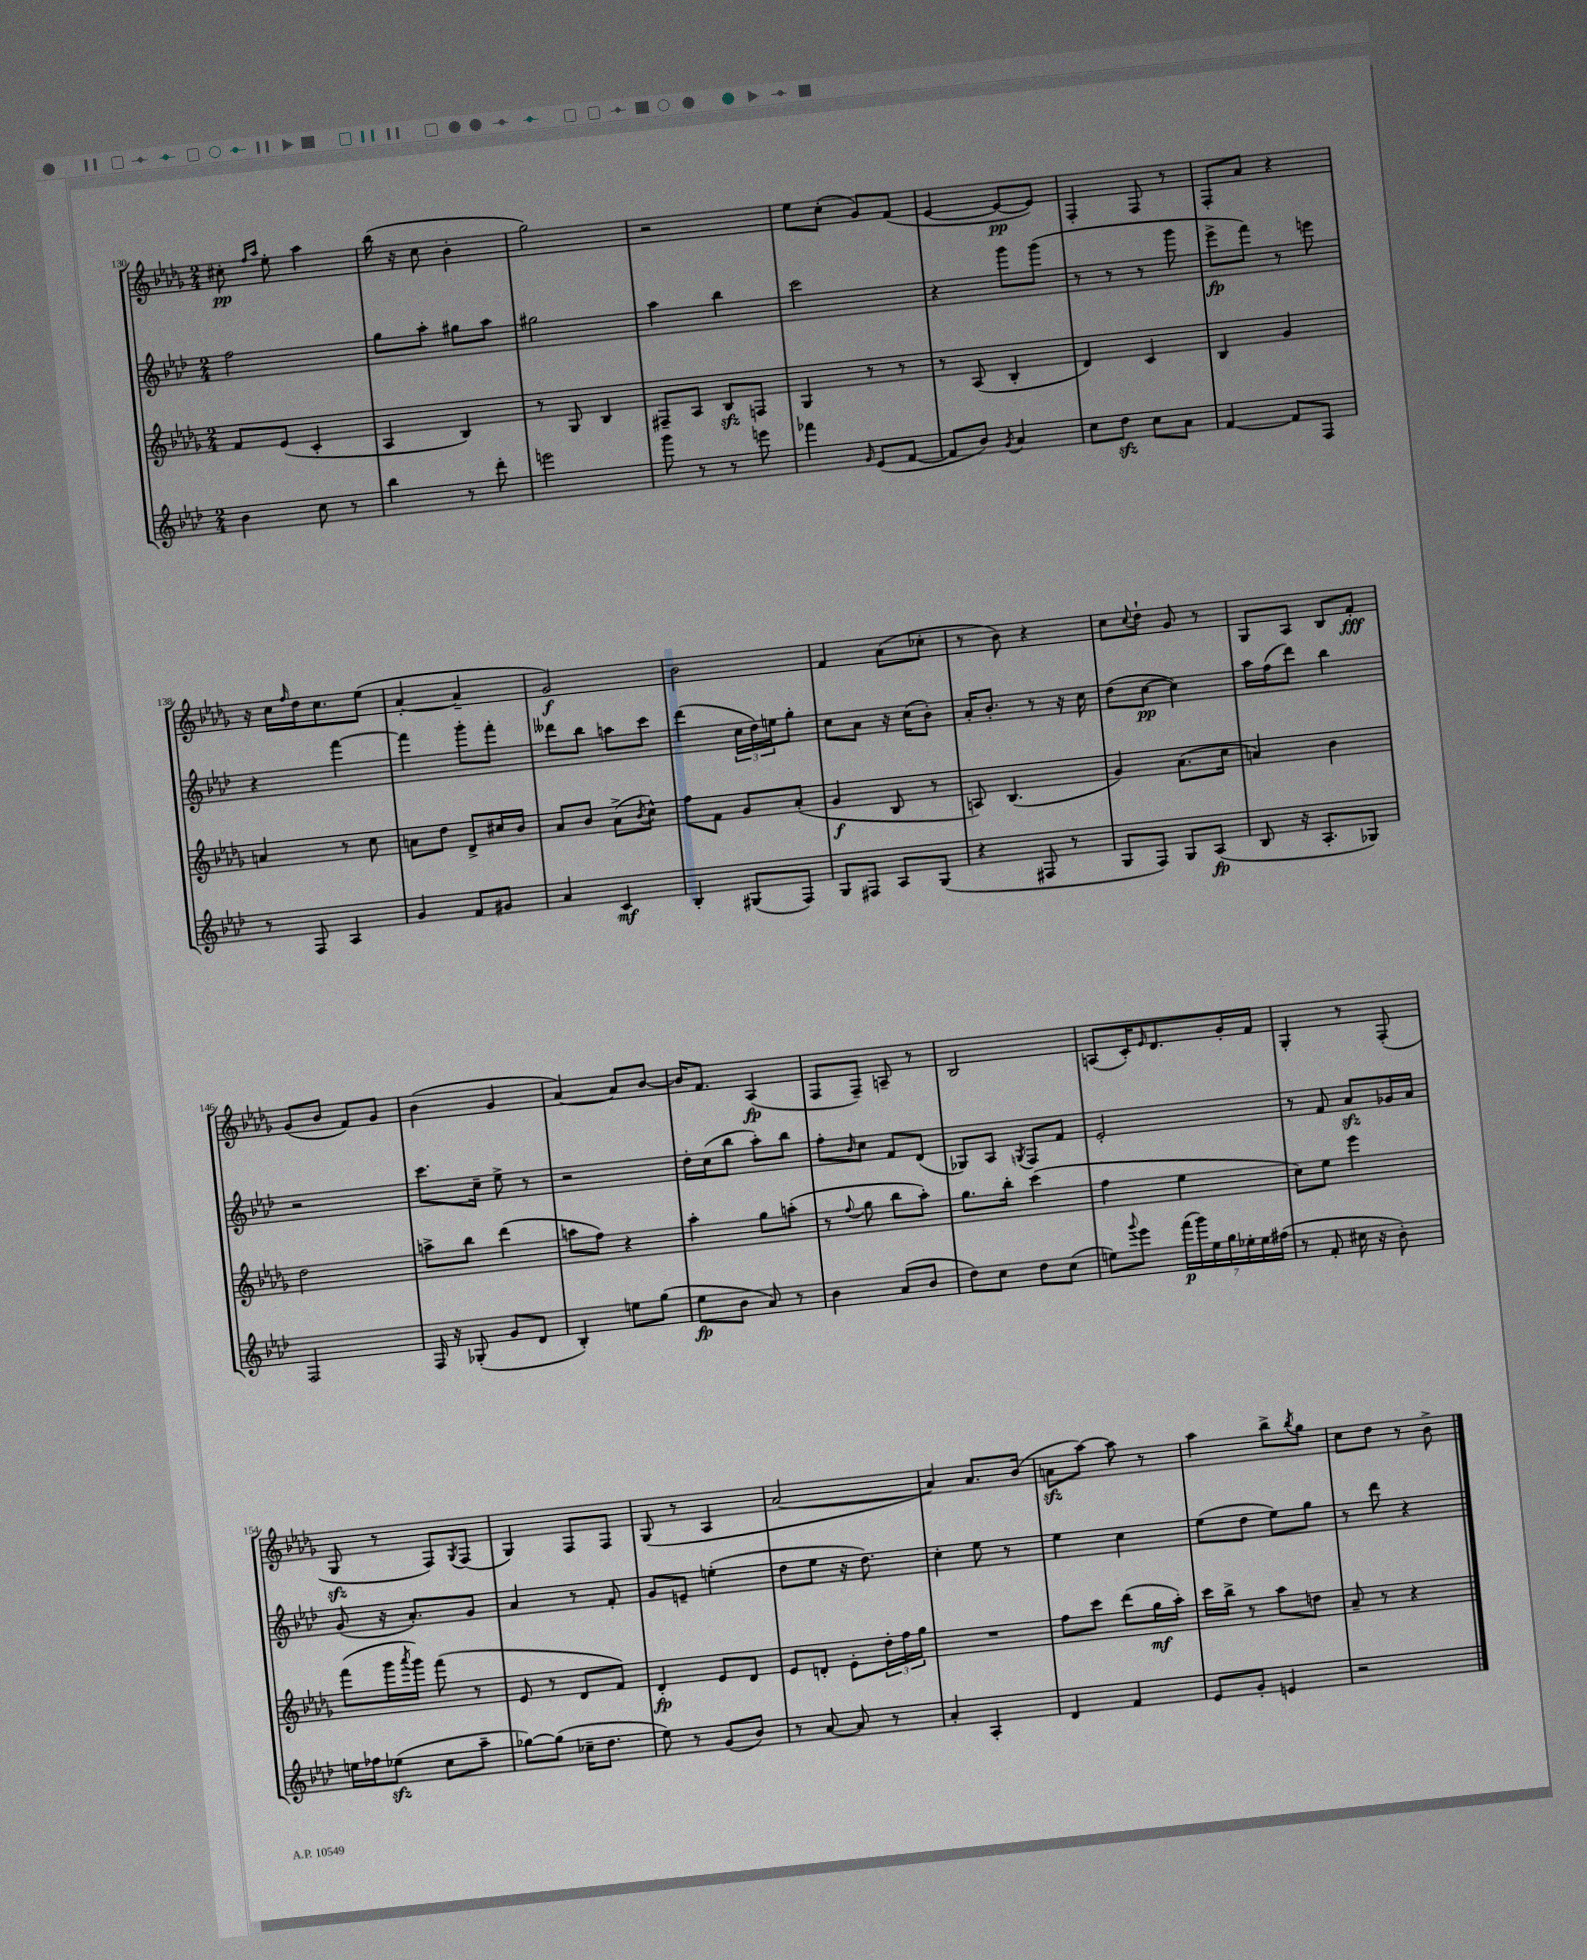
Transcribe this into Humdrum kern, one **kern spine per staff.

**kern	**dynam	**kern	**dynam	**kern	**dynam	**kern	**dynam
*part4	*part4	*part3	*part3	*part2	*part2	*part1	*part1
*staff4	*staff4	*staff3	*staff3	*staff2	*staff2	*staff1	*staff1
*clefG2	*	*clefG2	*	*clefG2	*	*clefG2	*
*k[b-e-a-d-]	*	*k[b-e-a-d-g-]	*	*k[b-e-a-d-]	*	*k[b-e-a-d-g-]	*
*M2/4	*	*M2/4	*	*M2/4	*	*M2/4	*
=130	=130	=130	=130	=130	=130	=130	=130
4b-\	.	8f/L	.	2ff\	.	8cc#X'\	pp
.	.	.	.	.	.	16qqff/LL	.
.	.	.	.	.	.	16qqaa-/JJ	.
.	.	(8e-/J	.	.	.	8ee-'\	.
8cc\	.	4c'/	.	.	.	4aa-\	.
8r	.	.	.	.	.	.	.
=131	=131	=131	=131	=131	=131	=131	=131
4bb-\	.	4A-/	.	8gg\L	.	(16bb-\	.
.	.	.	.	.	.	16r	.
.	.	.	.	8aa-'\J	.	8cc\	.
8r	.	4B-/)	.	8gg#X\L	.	4b-'\	.
8ddd-'\	.	.	.	8aa-\J	.	.	.
=132	=132	=132	=132	=132	=132	=132	=132
2eeen\	.	8r	.	2gg#X\	.	2gg-\)	.
.	.	8G-/	.	.	.	.	.
.	.	4B-/	.	.	.	.	.
=133	=133	=133	=133	=133	=133	=133	=133
8ggg\	.	8F#X~/L	.	4aa-\	.	2r	.
8r	.	8A-/J	.	.	.	.	.
8r	.	8B-zz/L	.	4bb-\	.	.	.
8eeen\	.	8Fn/J	.	.	.	.	.
=134	=134	=134	=134	=134	=134	=134	=134
4fff-X\	.	4G-/	.	2ccc\	.	8ee-\L	.
.	.	.	.	.	.	(8cc'\J	.
16qqg/	.	.	.	.	.	.	.
(8e-/L	.	8r	.	.	.	8g-/L)	.
[8f/J	.	8r	.	.	.	(8f/J	.
=135	=135	=135	=135	=135	=135	=135	=135
8f/L]	.	8r	.	4r	.	[4e-/	.
8b-/J)	.	(8A-/	.	.	.	.	.
8qg/	.	.	.	.	.	.	.
4a-/	.	4B-'/	.	8ggg\L	.	8e-/L_	pp
.	.	.	.	(8ggg\J	.	8e-/J])	.
=136	=136	=136	=136	=136	=136	=136	=136
8cc\L	.	4d-/)	.	8r	.	4F'/	.
8dd-zz\J	.	.	.	8r	.	.	.
8cc\L	.	4c/	.	8r	.	8F/	.
8a-\J	.	.	.	8ggg\	.	8r	.
=137	=137	=137	=137	=137	=137	=137	=137
[4f/	.	4B-/	.	8eee-^\L	fp	8F'/L	.
.	.	.	.	8fff\J)	.	8a-/J	.
8f/L]	.	4g-/	.	8r	.	4r	.
8F/J	.	.	.	8eeen\	.	.	.
!!LO:LB:g=z
=138	=138	=138	=138	=138	=138	=138	=138
8r	.	4an/	.	4r	.	16r	.
.	.	.	.	.	.	16cc\LL	.
.	.	.	.	.	.	16qqff/	.
8F/	.	.	.	.	.	16dd-\J	.
.	.	.	.	.	.	8.cc\	.
4A-/	.	8r	.	[4fff\	.	.	.
.	.	8cc\	.	.	.	(8ee-\J	.
=139	=139	=139	=139	=139	=139	=139	=139
4g/	.	8an\L	.	4fff\]	.	[4a-'/	.
.	.	8dd-\J	.	.	.	.	.
8f/L	.	8d-^/L	.	8ggg'\L	.	4a-~/]	.
8g#X/J	.	16cc#X/L	.	8fff'\J	.	.	.
.	.	16b-/JJ	.	.	.	.	.
=140	=140	=140	=140	=140	=140	=140	=140
4a-/	.	8a-/L	.	8ddd--X\L	.	2g-/)	f
.	.	8b-/J	.	8bb-\J	.	.	.
4c/	mf	(8a-^\L	.	8aan\L	.	.	.
.	.	8qb-/	.	.	.	.	.
.	.	8cc^^\J)	.	8ccc\J	.	.	.
=141	=141	=141	=141	=141	=141	=141	=141
4B-'/	.	8ff\L	.	(4ddd-\	.	2b-\	.
.	.	8f\J	.	.	.	.	.
(8G#X/L	.	8g-/L	.	24cc\LL	.	.	.
.	.	.	.	24dd-\)	.	.	.
.	.	.	.	24een\J	.	.	.
8F/J)	.	(8a-'/J	.	8gg'\J	.	.	.
=142	=142	=142	=142	=142	=142	=142	=142
8G/L	.	4g-/	f	8cc\L	.	4f/	.
8F#X/J	.	.	.	8a-\J	.	.	.
8A-/L	.	8B-/	.	16r	.	(8a-\L	.
.	.	.	.	(16cc\KL	.	.	.
(8G/J	.	8r	.	8b-'\J)	.	8cc-X'\J	.
=143	=143	=143	=143	=143	=143	=143	=143
4r	.	8An/)	.	16a-'/KL	.	8r	.
.	.	.	.	8.b-'/J	.	.	.
.	.	(4.B-/	.	.	.	8b-\)	.
8F#X/	.	.	.	8r	.	4r	.
8r	.	.	.	16r	.	.	.
.	.	.	.	16cc\	.	.	.
=144	=144	=144	=144	=144	=144	=144	=144
8G/L	.	4g-/)	.	(8dd-\L	.	8cc\L	.
.	.	.	.	.	.	8qqcc/	.
8F/J)	.	.	.	[8cc\J	pp	8dd-`\J	.
8G/L	.	(8.a-\L	.	4cc\])	.	8g-/	.
(8A-/J	fp	.	.	.	.	8r	.
.	.	16cc\Jk	.	.	.	.	.
=145	=145	=145	=145	=145	=145	=145	=145
8B-/	.	4an/)	.	16aa-\LL	.	8G-/L	.
.	.	.	.	(16ff\J	.	.	.
16r	.	.	.	8ddd-\J)	.	8A-/J	.
8.A-'/L	.	.	.	.	.	.	.
.	.	4b-\	.	4bb-\	.	8B-/L	.
8G-X/J)	.	.	.	.	.	8f'/J	fff
!!LO:LB:g=z
=146	=146	=146	=146	=146	=146	=146	=146
2F/	.	2dd-\	.	2r	.	(8g-/L	.
.	.	.	.	.	.	8b-/J	.
.	.	.	.	.	.	8f/L)	.
.	.	.	.	.	.	8g-/J	.
=147	=147	=147	=147	=147	=147	=147	=147
16F/	.	8aan^\L	.	8.ccc\L	.	(4b-\	.
16r	.	.	.	.	.	.	.
(8G-X'/	.	8bb-\J	.	.	.	.	.
.	.	.	.	16cc~\Jk	.	.	.
8g/L	.	(4ddd-\	.	8ee-^\	.	4g-/	.
8d-/J	.	.	.	8r	.	.	.
=148	=148	=148	=148	=148	=148	=148	=148
4B-'/)	.	8aan\L	.	2r	.	[4a-/)	.
.	.	8ff\J)	.	.	.	.	.
8een\L	.	4r	.	.	.	8a-/L]	.
(8gg\J	.	.	.	.	.	[8b-/J	.
=149	=149	=149	=149	=149	=149	=149	=149
8ee-\L	fp	4aa-'\	.	16dd-'\LL	.	16b-/KL]	.
.	.	.	.	(16cc\J	.	8.f/J	.
8b-\J	.	.	.	8bb-\J	.	.	.
8a-/)	.	8gg-\L	.	8aa-'\L)	.	(4A-/	fp
8r	.	(8aan'\J	.	8bb-\J	.	.	.
=150	=150	=150	=150	=150	=150	=150	=150
4b-\	.	8r	.	8ff'\L	.	8F/L	.
.	.	8qqff/	.	16qqb-/	.	.	.
.	.	8gg-\	.	8cc\J	.	8F~/J)	.
(8a-/L	.	8bb-\L	.	8f/L	.	8An~/	.
8b-/J	.	8aa-'\J)	.	(8d-/J	.	8r	.
=151	=151	=151	=151	=151	=151	=151	=151
8dd-\L)	.	8.gg-\L	.	8G-X/L)	.	2B-/	.
8cc\J	.	.	.	8A-/J	.	.	.
.	.	16bb-'\Jk	.	.	.	.	.
.	.	.	.	8qGn/	.	.	.
8dd-\L	.	(4ccc\	.	8F/L	.	.	.
(8cc\J	.	.	.	8f/J	.	.	.
=152	=152	=152	=152	=152	=152	=152	=152
8een\L)	.	4ff\	.	2e-'/	.	(8An/L	.
8qqggg/	.	.	.	.	.	.	.
8eee-\J	.	.	.	.	.	16c'/K)	.
.	.	.	.	.	.	16qqe-/	.
.	.	.	.	.	.	8.d-/	.
(28fff\LL	p	4ee-\	.	.	.	.	.
28ggg\)	.	.	.	.	.	.	.
28ee\	.	.	.	.	.	.	.
28gg\	.	.	.	.	.	.	.
.	.	.	.	.	.	16g-'/L	.
28ee-X'\	.	.	.	.	.	.	.
28ee-\	.	.	.	.	.	.	.
.	.	.	.	.	.	16f/JJ	.
(28ff#X\JJ	.	.	.	.	.	.	.
=153	=153	=153	=153	=153	=153	=153	=153
8r	.	8cc\L)	.	8r	.	4G-'/	.
8f'/	.	8ee-\J	.	8f/	.	.	.
16cc#X\	.	4eee-\	.	8a-zz/L	.	8r	.
16r	.	.	.	.	.	.	.
8b-'\)	.	.	.	16g-X/L	.	(8F'/	.
.	.	.	.	16a-/JJ	.	.	.
!!LO:LB:g=z
=154	=154	=154	=154	=154	=154	=154	=154
16een\LL	.	(8fff\L	.	(8g/	.	8G-zz/	.
16ff-X\J	.	.	.	.	.	.	.
(8ee-Xzz\J	.	16ggg-\L	.	16r	.	8r	.
.	.	8qaaa-/	.	.	.	.	.
.	.	16ggg-\JJ)	.	8.a-'/L)	.	.	.
8cc\L	.	(8fff\	.	.	.	8F/L)	.
.	.	.	.	.	.	8qG-/	.
8aa-~\J	.	8r	.	8g/J	.	(8F/J	.
=155	=155	=155	=155	=155	=155	=155	=155
[8gg-X\L)	.	8e-/	.	4a-/	.	4G-/)	.
(8gg-\J]	.	8r	.	.	.	.	.
16cc-X~\KL	.	8d-/L	.	8r	.	8F/L	.
8.dd-\J	.	.	.	.	.	.	.
.	.	8f/J)	.	8f'/	.	8F/J	.
=156	=156	=156	=156	=156	=156	=156	=156
8ee-\)	.	4d-'/	fp	8g/L	.	(8G-/	.
8r	.	.	.	8en~/J	.	8r	.
(8g/L	.	8e-/L	.	(4een'\	.	4A-/	.
8b-/J)	.	8d-/J	.	.	.	.	.
=157	=157	=157	=157	=157	=157	=157	=157
8r	.	8e-/L	.	8dd-\L	.	[2a-/	.
[8a-/	.	8dn'/J	.	8ee-\J	.	.	.
8a-/]	.	8e-'\L	.	16r	.	.	.
.	.	.	.	8.dd-\)	.	.	.
8r	.	24dd-'\L	.	.	.	.	.
.	.	24ff\	.	.	.	.	.
.	.	24gg-\JJ	.	.	.	.	.
=158	=158	=158	=158	=158	=158	=158	=158
4a-'/	.	2r	.	4cc'\	.	4a-/])	.
4A-'/	.	.	.	8ee-\	.	8.a-/L	.
.	.	.	.	8r	.	.	.
.	.	.	.	.	.	(16b-/Jk	.
=159	=159	=159	=159	=159	=159	=159	=159
4d-/	.	8ff\L	.	4ee-\	.	8anzz\L	.
.	.	8ccc\J	.	.	.	[8aa-\J)	.
4f/	.	(8ddd-\L	.	4cc\	.	8aa-\]	.
.	.	16gg-\L	mf	.	.	8r	.
.	.	16aa-'\JJ)	.	.	.	.	.
=160	=160	=160	=160	=160	=160	=160	=160
8e-/L	.	16ccc\LL	.	(8ee-\L	.	4aa-\	.
.	.	16bb-^\JJ	.	.	.	.	.
8g'/J	.	8r	.	8dd-\J	.	.	.
4en/	.	8aa-\L	.	8ee-\L)	.	8bb-^\L	.
.	.	.	.	.	.	8qbb-/	.
.	.	8ddn\J	.	8gg\J	.	8gg-\J	.
=161	=161	=161	=161	=161	=161	=161	=161
2r	.	8a-~/	.	8r	.	8cc\L	.
.	.	8r	.	8ddd-\	.	8dd-\J	.
.	.	4r	.	4r	.	8r	.
.	.	.	.	.	.	8b-^\	.
==	==	==	==	==	==	==	==
*-	*-	*-	*-	*-	*-	*-	*-
